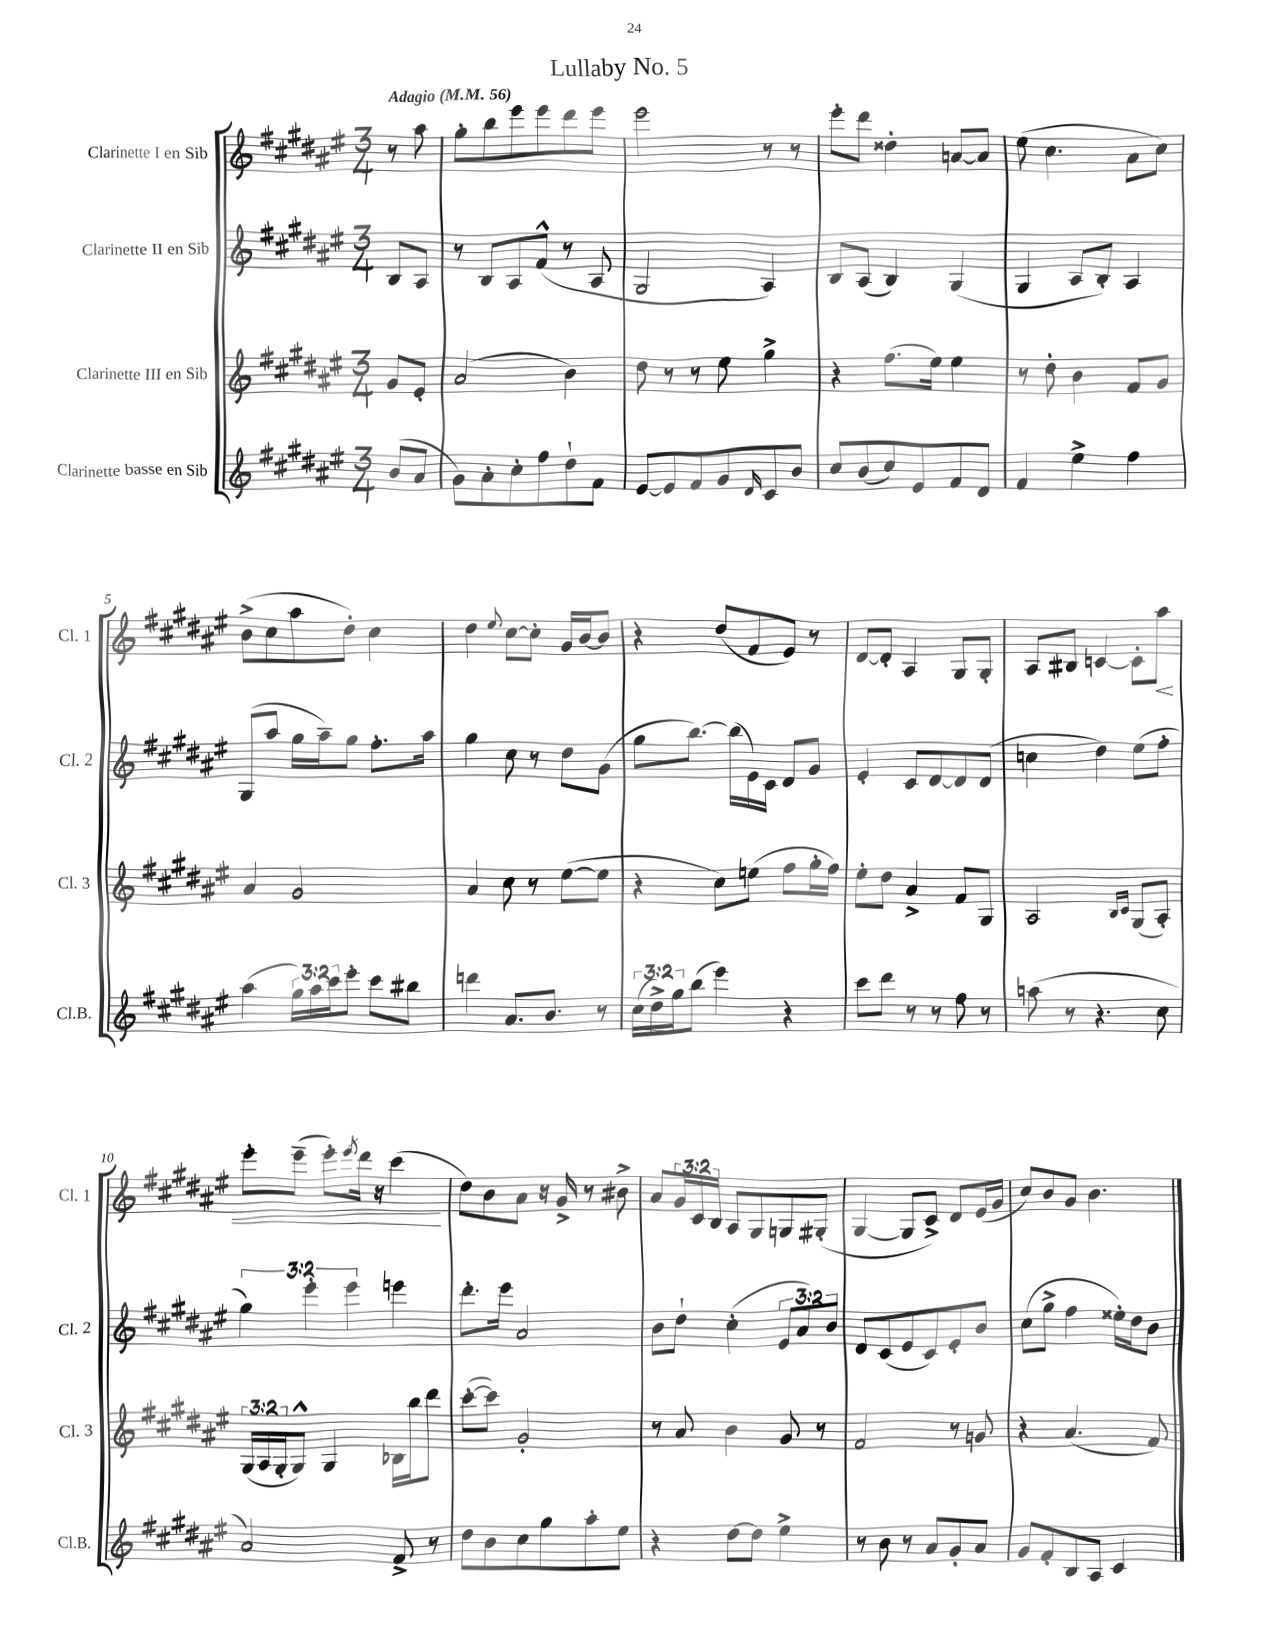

**kern	**kern	**kern	**kern
*staff4	*staff3	*staff2	*staff1
*clefG2	*clefG2	*clefG2	*clefG2
*k[f#c#g#d#a#e#]	*k[f#c#g#d#a#e#]	*k[f#c#g#d#a#e#]	*k[f#c#g#d#a#e#]
*M3/4	*M3/4	*M3/4	*M3/4
*MM56	*MM56	*MM56	*MM56
(8b	8g#	8B	8r
8a#	8e#'	8A#	8aa#
=	=	=	=
8g#)	(2a#	8r	8gg#'
8a#'	.	8B	8bb
8cc#'	.	8A#	8eee#
8ff#	.	(8f#^^	8eee#
8dd#`	4b)	8r	8ddd#
8f#	.	8A#	8eee#
=	=	=	=
[8e#	8dd#	2G#	2eee#
8e#]	8r	.	.
8f#	8r	.	.
8g#	8ee#	.	.
16qqd#	.	.	.
8c#	4gg#^	4A#)	8r
8b	.	.	8r
=	=	=	=
8cc#	4r	8B	8eee#'
(8b	.	(8A#	8ddd#
8cc#)	(8.ff#	4B)	4dd##'
8e#	.	.	.
.	16ee#)	.	.
8f#	4ee#	(4G#	[8a
8d#	.	.	8a]
=	=	=	=
4f#	8r	4G#	(8ee#
.	8dd#'	.	4.cc#
4ee#^	4b	8A#	.
.	.	8B')	.
4ff#	8f#	4A#	8a#
.	8g#	.	8cc#)
=	=	=	=
(4aa#	4a#	(8G#	(8b^
.	.	8aa#	8cc#
24gg#)	2g#	16gg#	8aa#
24aa#	.	.	.
.	.	16aa#~)	.
24ccc#	.	.	.
8eee#'	.	8gg#	8dd#')
8ccc#	.	8.ff#'	4cc#
8bb#	.	.	.
.	.	16aa#	.
=	=	=	=
4ddd	4a#	4gg#	4dd#
.	.	.	8qqee#
8.a#	8cc#	8cc#	[8cc#
.	8r	8r	8cc#']
8.b	.	.	.
.	([8ee#	8dd#	16g#
.	.	.	[16b
8r	8ee#]	(8g#	8b]
=	=	=	=
(24cc#	4r	8gg#	4r
24dd#^)	.	.	.
24gg#	.	.	.
(8bb	.	[8.bb)	.
4eee#)	8cc#)	.	(8dd#
.	.	(16bb]	.
.	(8ee	16e#)	8f#
.	.	16c#	.
4r	8ff#	8d#	8e#)
.	16gg#'	8g#	8r
.	16ff#)	.	.
=	=	=	=
8ccc#	8ee#'	4e#'	[8d#
8ddd#	8dd#	.	8d#']
8r	4a#^	8c#	4A#
8r	.	[8d#	.
8ff#	8f#	8d#]	8G#
8r	8G#	(8d#	8G#'
=	=	=	=
(8aa	2A#	4cc	8A#
8r	.	.	8B#
4.r	.	4dd#)	[4c
.	16qqB	.	.
.	16qqc#	.	.
.	(8G#	(8ee#	8c']
8cc#	8A#')	8ff#'	8aa#
=	=	=	=
2a#)	(24G#	6gg#)	8eee#'
.	24A#	.	.
.	24G#'	.	.
.	8G#^^)	.	(8eee#~
.	.	6eee#'	.
.	4G#	.	8eee#')
.	.	6eee#	.
.	.	.	8qeee#
.	.	.	16ddd#
.	.	.	16r
8f#^	16B-	4eee	(4ccc#
.	16bb	.	.
8r	8ddd#	.	.
=	=	=	=
8dd#	([8ccc#'	8.ddd#'	8dd#)
8b	8ccc#])	.	8b
.	.	16eee#	.
8cc#	2g#'	2a#	8a#
8gg#	.	.	16r
.	.	.	16g#^
8aa#'	.	.	8r
8ee#	.	.	8b#^
=	=	=	=
4r	8r	8b	8a#
.	8a#	8dd#`	24g#
.	.	.	24c#
.	.	.	24B
[8dd#	4b	(4cc#'	8A#
8dd#]	.	.	8G#
4ee#^	8g#	12e#	8G
.	.	12a#)	.
.	8r	.	(8G#'
.	.	12b	.
=	=	=	=
8r	2f#	8d#	[4G#
8b	.	(8c#	.
8r	.	8e#	8G#]
8a#	.	8c#)	8c#^)
8g#'	8r	8e#'	8d#
8a#	8g	8b	(16e#
.	.	.	16g#
=	=	=	=
8g#	4r	(8cc#	8cc#)
8f#'	.	8gg#^	8b
8B	(4.a#	4ff#	8g#
8A#	.	.	4.b
4c#	.	16ee##')	.
.	.	16dd#	.
.	8f#)	8b	.
==	==	==	==
*-	*-	*-	*-
